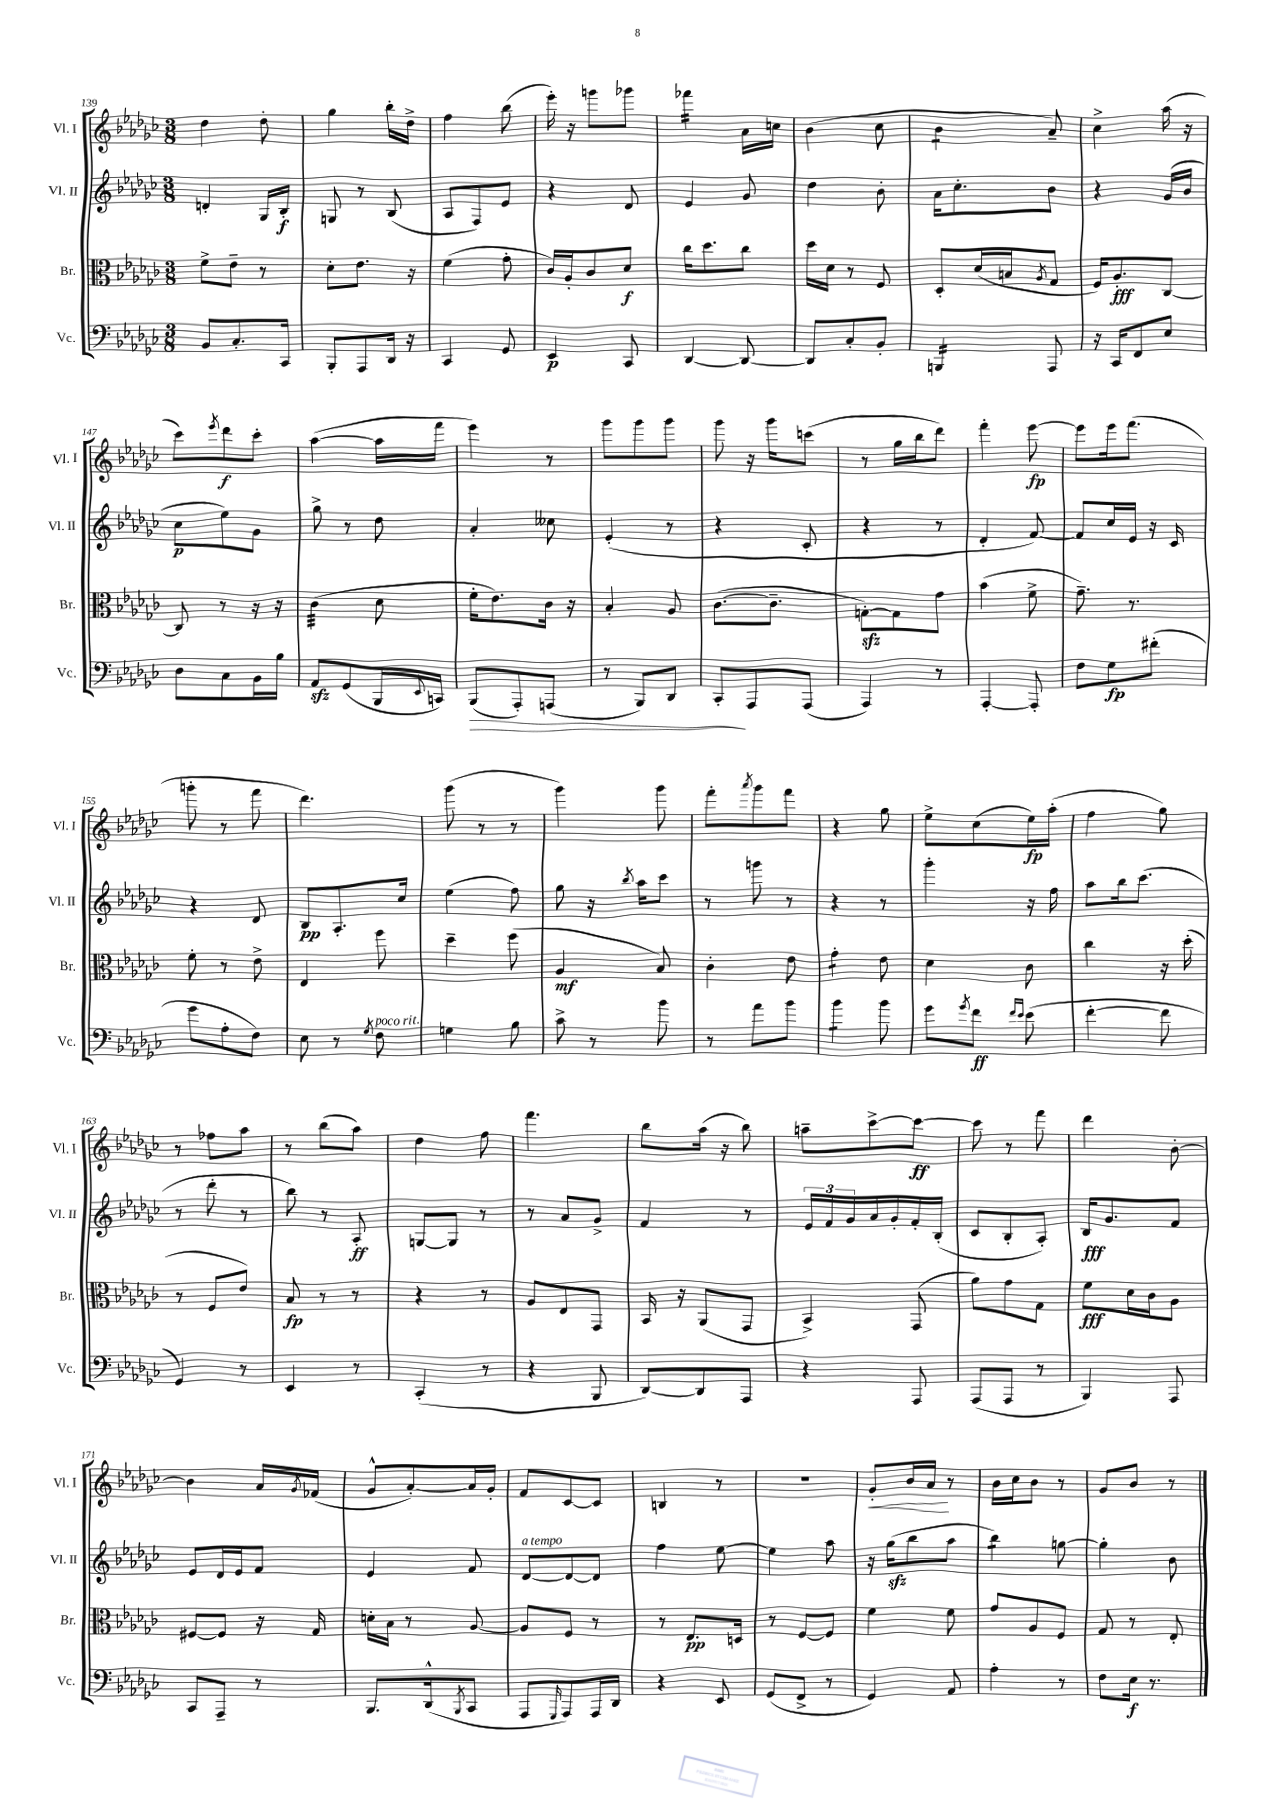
<<
\new StaffGroup <<
\new Staff = "s0" \with { instrumentName = "Vl. I" shortInstrumentName = "Vl. I" } {
    \clef treble \key ges \major \numericTimeSignature \time 3/8
    des''4 des''8-. |
    ges''4 bes''16-. des''16-> |
    f''4 bes''8( |
    ees'''16-.) r16 g'''8 ges'''8 |
    fes'''4:16 aes'16 c''16 |
    bes'4( ces''8 |
    bes'4:8 aes'8--) |
    ces''4-> aes''16( r16 |
    ces'''8) \acciaccatura { ees'''8 } des'''8\f ces'''8-. |
    aes''4~( aes''16 f'''16 |
    ees'''4) r8 |
    ges'''8 ges'''8 ges'''8 |
    ges'''8 r16 ges'''16 c'''8( |
    r8 ges''16 bes''16 des'''8) |
    f'''4-. ees'''8~\fp |
    ees'''8 ees'''16 f'''8.( |
    g'''8-. r8 f'''8 |
    des'''4.) |
    ges'''8( r8 r8 |
    ges'''4) ges'''8 |
    f'''8-. \acciaccatura { aes'''8 } ges'''8 f'''8 |
    r4 ges''8 |
    ees''8-> ces''8( ees''16\fp) aes''16-.( |
    f''4 ges''8) |
    r8 fes''8 aes''8 |
    r8 bes''8( aes''8) |
    des''4 f''8 |
    f'''4. |
    bes''8 aes''16( r16 bes''8) |
    a''8-- ces'''8~-> ces'''8~\ff |
    ces'''8 r8 f'''8 |
    des'''4 bes'8~-. |
    bes'4 aes'16 \acciaccatura { ges'8 } fes'16( |
    ges'8-^ aes'8~-.) aes'16 ges'16-. |
    f'8 ces'8~ ces'8 |
    b4 r8 |
    R4. |
    ges'8-.\< bes'16 aes'16\! r8 |
    bes'16 ces''16 bes'8 r8 |
    ges'8 bes'8 r8 \bar "|." |
}
\new Staff = "s1" \with { instrumentName = "Vl. II" shortInstrumentName = "Vl. II" } {
    \clef treble \key ges \major \numericTimeSignature \time 3/8
    d'4-. ges16 bes16-.\f |
    g8 r8 bes8( |
    aes8 f8) ees'8 |
    r4 des'8 |
    ees'4 ges'8 |
    des''4 bes'8-. |
    aes'16 ces''8.-. bes'8 |
    r4 ges'16( bes'16 |
    ces''8\p ees''8) ges'8 |
    ges''8-> r8 des''8 |
    aes'4-. ceses''8 |
    ees'4-.( r8 |
    r4 ces'8-. |
    r4 r8 |
    des'4-. f'8~) |
    f'8 ces''16 ees'16 r16 ces'16 |
    r4 des'8 |
    bes8\pp aes8.-. ces''16 |
    ees''4( f''8) |
    ges''8 r16 \acciaccatura { bes''8 } aes''16 ces'''8 |
    r8 g'''8 r8 |
    r4 r8 |
    ges'''4-. r16 f''16 |
    aes''8 bes''16 ces'''8.( |
    r8 des'''8-. r8 |
    bes''8) r8 aes8-.\ff |
    g8~ g8 r8 |
    r8 aes'8 ges'8-> |
    f'4 r8 |
    \tuplet 3/2 { ees'16 f'16 ges'16 } aes'16 ges'16-. f'16-. bes16-.( |
    ces'8 bes8-. aes8-.) |
    bes16\fff ges'8. f'8 |
    ees'8 des'16 ees'16 f'8 |
    ees'4 f'8 |
    des'8~^\markup { \italic "a tempo" } des'8~ des'8 |
    f''4 ees''8~ |
    ees''4 aes''8 |
    r16 ges''16\sfz( bes''8 aes''8 |
    bes''4:8) g''8~ |
    g''4-. bes'8 \bar "|." |
}
\new Staff = "s2" \with { instrumentName = "Br." shortInstrumentName = "Br." } {
    \clef alto \key ges \major \numericTimeSignature \time 3/8
    f'8-> ees'8-- r8 |
    des'8-. ees'8. r16 |
    f'4( ges'8-. |
    ces'16) aes16-. ces'8 des'8\f |
    ces''16 des''8. ces''8 |
    des''16 des'16 r8 f8 |
    des8-. des'16( b16 \acciaccatura { aes8 } ges8 |
    f16) aes8.-.\fff ces8~ |
    ces8 r8 r16 r16 |
    ces'4:32( des'8 |
    f'16-. ees'8.) ces'16 r16 |
    bes4-. aes8 |
    ces'8.~( ces'8.-- |
    g8~-.\sfz) g8 ges'8 |
    bes'4( f'8-> |
    ges'8.--) r8. |
    f'8-. r8 ees'8-> |
    ees4 f''8 |
    des''4-- f''8( |
    aes4\mf bes8) |
    ces'4-. ees'8 |
    ges'4:8-. ees'8 |
    des'4 ces'8 |
    ces''4 r16 des''16-.( |
    r8 f8 ees'8) |
    bes8\fp r8 r8 |
    r4 r8 |
    aes8 ees8 ges,8 |
    bes,16 r16 aes,8( ges,8 |
    bes,4->) ges,8( |
    aes'8) ges'8 ges8 |
    f'8\fff des'16 ces'16 aes8 |
    fis8~ fis8 r16 ges16 |
    d'16-. bes16 r8 aes8~ |
    aes8 f8 r8 |
    r8 ees8.\pp d16 |
    r8 f8~ f8 |
    f'4 f'8 |
    ges'8 aes8 f8 |
    ges8 r8 ees8-. \bar "|." |
}
\new Staff = "s3" \with { instrumentName = "Vc." shortInstrumentName = "Vc." } {
    \clef bass \key ges \major \numericTimeSignature \time 3/8
    bes,8 ces8.-. ces,16 |
    bes,,8-. aes,,8 des,16 r16 |
    ces,4 ges,8 |
    ees,4\p ces,8 |
    des,4~ des,8~ |
    des,8 ces8-. bes,8-. |
    b,,4:16 aes,,8 |
    r16 ces,16 f,8 ees8 |
    des8 ces8 bes,16 bes16 |
    aes,8\sfz ges,8( bes,,16 \appoggiatura { ees,8 } c,16) |
    bes,,8\>( aes,,8-.) a,,8( |
    r8 bes,,8) des,8 |
    ces,8-.\! aes,,8 aes,,8( |
    aes,,4) r8 |
    aes,,4~-. aes,,8-. |
    f8 ges8\fp fis'8-.( |
    ges'8 aes8-. f8) |
    ees8 r8 \acciaccatura { ges8 } f8^\markup { \italic "poco rit." } |
    g4 bes8 |
    ces'8-> r8 bes'8 |
    r8 aes'8 bes'8 |
    bes'4:8 bes'8 |
    ges'8 \acciaccatura { ges'8 } f'8\ff \grace { f'16 ees'16 } ees'8( |
    f'4~-. f'8 |
    ges,4) r8 |
    ees,4 r8 |
    ces,4-.( r8 |
    r4 bes,,8 |
    des,8~) des,8 aes,,8 |
    r4 aes,,8 |
    aes,,8( aes,,8 r8 |
    bes,,4) aes,,8 |
    ces,8 aes,,8-- r8 |
    bes,,8. des,16-^( \acciaccatura { bes,,8 } ces,8 |
    aes,,8 \grace { ges,,16 } aes,,8) aes,,16 des,16 |
    r4 ees,8 |
    ges,8( f,8-> r8 |
    ges,4) aes,8 |
    aes4-. r8 |
    f8 ees16\f r8. \bar "|." |
}
>>
>>
\layout { \context { \Score currentBarNumber = #139 } }
